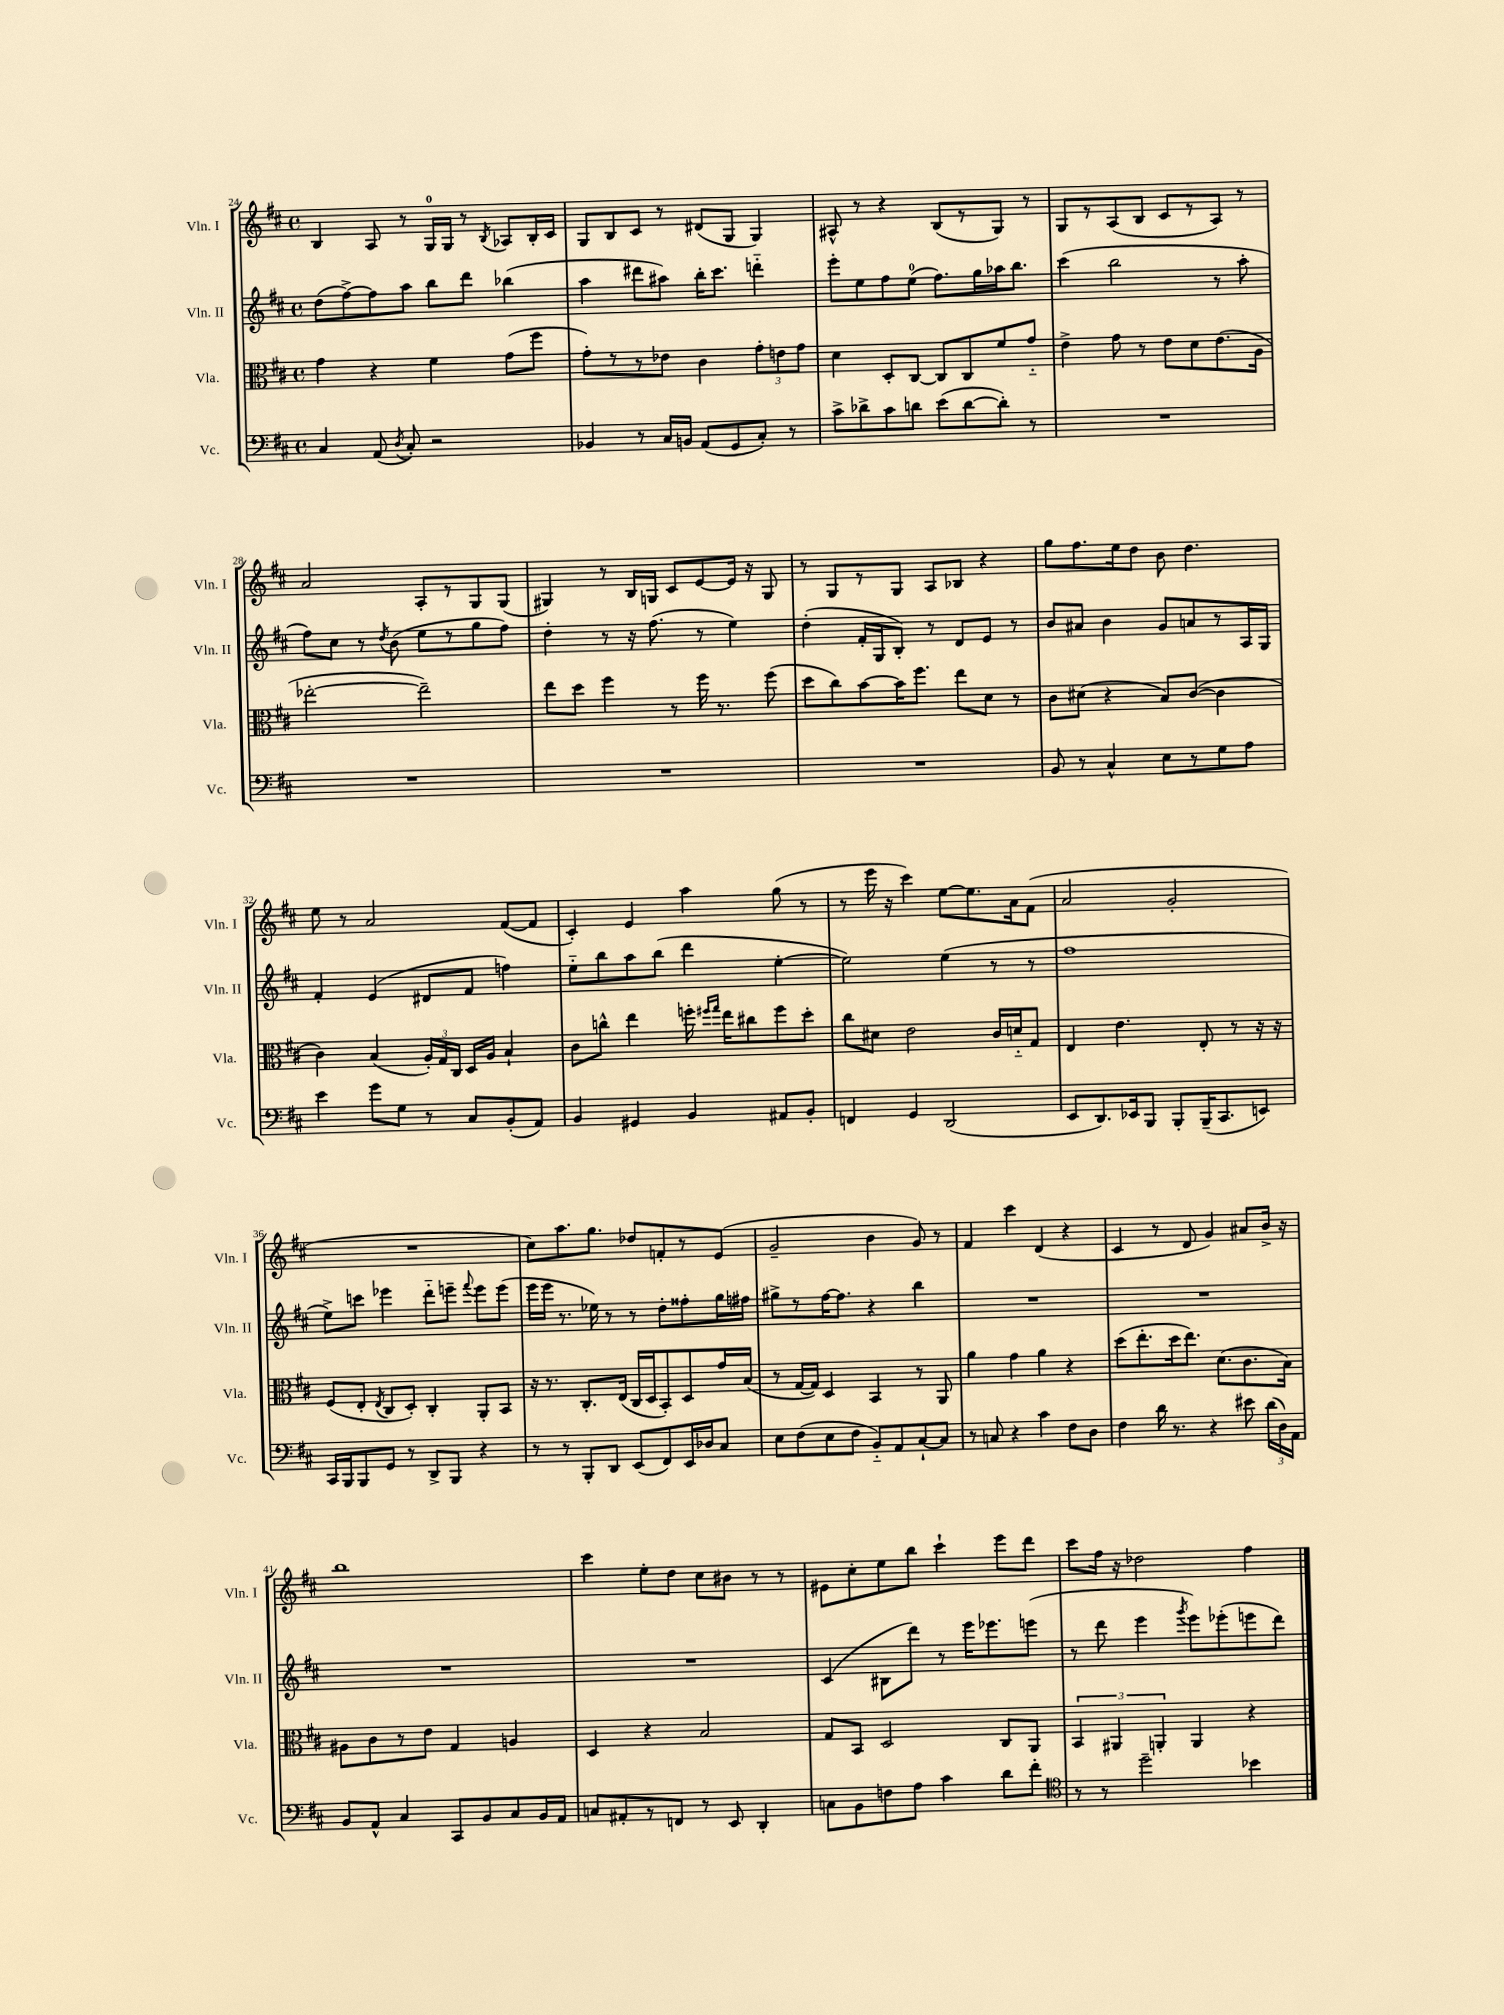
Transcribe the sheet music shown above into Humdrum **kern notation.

**kern	**kern	**kern	**kern
*staff4	*staff3	*staff2	*staff1
*clefF4	*clefC3	*clefG2	*clefG2
*k[f#c#]	*k[f#c#]	*k[f#c#]	*k[f#c#]
*M4/4	*M4/4	*M4/4	*M4/4
*met(c)	*met(c)	*met(c)	*met(c)
4C#/	4g\	(8dd\L	4B/
.	.	[8ff#^\)	.
(8AA/	4r	8ff#\]	8A/
8qD/	.	.	.
8C#'/)	.	8aa\J	8r
2r	4f#\	8bb\L	16G/LL
.	.	.	16G/JJ
.	.	8ddd\J	8r
.	.	.	8qB/
.	(8g\L	(4bb-\	8A-/L
.	8ff#\J	.	16B'/L
.	.	.	16c#/JJ
=	=	=	=
4BB-/	8g'\L)	4aa\	8G/L
.	8r	.	8B/
8r	8r	8ddd#\L	8c#/J
16C#/LL	8e-\J	8aa#\J)	8r
16BB/JJ	.	.	.
(8AA/L	4c#\	16bb'\LK	(8d#/L
.	.	8.ccc#\J	.
8GG/	.	.	8G/J
8C#'/J)	12g'\L	4ddd'~\	4G/)
.	12e\	.	.
8r	.	.	.
.	12g\J	.	.
=	=	=	=
8c#^\L	4d\	8eee'\L	8A#^^/
8d-^\	.	8ee\	8r
8c#\	8D'/L	8ff#\	4r
8d\J	[8C#/J	(8ee\J	.
(8e\L	8C#/]L	8.ff#\L)	(8B/L
[8d\	8C#/	.	8r
.	.	16gg\L	.
8d'\]J)	8f#/	16aa-\J	8G/J)
.	.	8.bb\J	.
8r	8g'~/J	.	8r
=	=	=	=
1r	4e^\	(4ccc#\	8G/L
.	.	.	8r
.	8g\	2bb\	(8A/
.	8r	.	8B/J
.	8e\L	.	8c#/L
.	8d\	.	8r
.	(8.e\	8r	8A/J)
.	.	8aa'\	8r
.	16A\Jk	.	.
=	=	=	=
1r	[2ee-'\	8ff#\L)	2a/
.	.	8cc#\J	.
.	.	8r	.
.	.	8qdd/	.
.	.	(8b\	.
.	2ee-~\])	8ee\L	8A'/L
.	.	8r	8r
.	.	8gg\	8G/
.	.	8ff#\J)	(8G/J
=	=	=	=
1r	8ee\L	4dd'\	4G#/)
.	8dd\J	.	.
.	4ff#\	8r	8r
.	.	16r	16B/LL
.	.	(8.ff#\	16G/JJ
.	8r	.	8c#/L
.	16ff#\	8r	[8e/
.	8.r	.	.
.	.	4ee\)	16e/]Jk
.	.	.	16r
.	(8ff#\	.	8G/
=	=	=	=
1r	8dd\L	(4dd'\	8r
.	8cc#\)	.	8G/L
.	[8b\	16f#'/LL	8r
.	.	16G/J	.
.	16b\]K	8B'/J)	8G/J
.	8.ff#\J	.	.
.	.	8r	8A/L
.	8ee\L	8d/L	8B-/J
.	8d\J	8e/J	4r
.	8r	8r	.
=	=	=	=
8BB/	8c#\L	8b/L	8gg\L
8r	(8d#\J	8a#/J	8.ff#\
4C#^^/	4r	4b\	.
.	.	.	16ee\k
.	.	.	8dd\J
8E\L	8B/L)	8g/L	8b\
8r	([8c#/J	8a/	4.dd\
8G\	4c#\]	8r	.
8A\J	.	16A/L	.
.	.	16G/JJ	.
=	=	=	=
4e\	4c#\)	4f#'/	8ee\
.	.	.	8r
8g\L	(4B/	(4e/	2a/
8G\J	.	.	.
8r	24A'/LL)	8d#/L	.
.	24G/	.	.
.	24C#/JJ	.	.
8C#/L	16D/LL	8f#/J	.
.	16A/JJ	.	.
(8BB'/	4B`/	4ff\)	([8f#/L
8AA/J)	.	.	8f#/]J
=	=	=	=
4BB/	8c#\L	8ee'~\L	4c#'/)
.	8cc^^\J	8bb\	.
4GG#/	4ee\	8aa\	4e/
.	.	(8bb\J	.
4BB/	16ff'\	4ddd\	4aa\
.	16qqff#/LL	.	.
.	16qqgg/JJ	.	.
.	16ee\LK	.	.
.	8cc#\	.	.
8AA#/L	8ff#\	[4ee'\	(8gg\
8BB'/J	8dd'\J	.	8r
=	=	=	=
4FF/	8cc#\L	2ee\])	8r
.	8d#\J	.	16eee\
.	.	.	16r
4GG/	2e\	.	4ccc#\)
(2DD/	.	(4ee\	[8ee\L
.	.	.	8.ee\]
.	16c#/LL	8r	.
.	16d'~/J	.	16a\k
.	8G/J	8r	(8f#\J
=	=	=	=
8EE/L	4E/	1ff#	2a/
8.DD/)	.	.	.
.	4.e\	.	.
16EE-/k	.	.	.
8BBB/J	.	.	.
8BBB'/L	.	.	2g'/
(16BBB~/K	8E'/	.	.
8.CC#/	.	.	.
.	8r	.	.
8EE/J)	16r	.	.
.	16r	.	.
=	=	=	=
16CC#/LL	(8F#/L	8ee^\L)	1r
16BBB/J	.	.	.
8BBB/	8E'/J	8ccc\J	.
.	8qE/	.	.
8GG/J	8C#/L	4eee-\	.
8r	8D'/J)	.	.
8DD^/L	4C#'/	8ddd'~\L	.
8BBB/J	.	8eee~\J	.
.	.	8qqfff#/	.
4r	8AA'/L	8eee\L	.
.	8BB/J	(8eee\J	.
=	=	=	=
8r	16r	16eee\LL	8cc#\L)
.	8.r	16eee\JJ	.
8r	.	8.r	8.aa\
8BBB'/L	8.C#'/L	.	.
.	.	16ee-\)	8.gg\J
8DD/J	.	8r	.
.	(16E/Jk	.	.
(8EE/L	16C#/LL	8r	8dd-/L
.	16D/J	.	.
8FF#/)	8BB'/)	8dd'\L	8f'/
16EE/L	8D/	8ff##'\	8r
16D-/J	.	.	.
8C#/J	16g/L	16gg\L	(8e/J
.	(16B/JJ	16ff#\JJ	.
=	=	=	=
8E\L	8r	8gg#^\L	2g~/
(8F#\	[16G/LL	8r	.
.	16G/]JJ)	.	.
8E\	4D/	[16ff#\K	.
.	.	8.ff#\]J	.
8F#\J	.	.	.
8BB'~/L)	4BB/	4r	4b\
8AA/	.	.	.
[8C#`/	8r	4bb\	8g/)
8C#/]J	8AA/	.	8r
=	=	=	=
8r	4a\	1r	4f#/
8C/	.	.	.
4r	4g\	.	4ccc#\
4c#\	4a\	.	(4d/
8F#\L	4r	.	4r
8D\J	.	.	.
=	=	=	=
4F#\	(8dd\L	1r	4c#/
.	8.ee'\	.	.
16d\	.	.	8r
8.r	16dd\k	.	.
.	8.ee\J)	.	8d/
4r	.	.	4g/)
.	(8.d\L	.	.
8e#\	8.c#\	.	8a#/L
(24d\LL	.	.	16b^/Jk
24D\)	.	.	.
.	16B\Jk)	.	16r
24AA\JJ	.	.	.
=	=	=	=
8BB/L	8A#\L	1r	1bb
8AA^^/J	8c#\	.	.
4C#/	8r	.	.
.	8e\J	.	.
8CC#/L	4G/	.	.
8BB/	.	.	.
8C#/	4A/	.	.
16BB/L	.	.	.
16AA/JJ	.	.	.
=	=	=	=
8C/L	4D/	1r	4ccc#\
8AA#'/	.	.	.
8r	4r	.	8ee'\L
8FF/J	.	.	8dd\J
8r	2B/	.	8cc#\L
8EE/	.	.	8b#\J
4DD'/	.	.	8r
.	.	.	8r
=	=	=	=
8C\L	8G/L	(4c#/	8e#\L
8BB\	8BB/J	.	8cc#'\
8F\	2D/	8B#\L	8ee\
8A\J	.	8ddd\J)	8bb\J
4c#\	.	8r	4ccc#`\
.	.	16eee\LK	.
.	.	8.eee-\	.
8d\L	8C#/L	.	8eee\L
8f#'\J	8AA/J	(8eee\J	8ddd\J
=	=	=	=
*clefC4	*	*	*
8r	6BB/	8r	8ccc#\L
8r	.	8ddd\	16ff#\Jk
.	6AA#/	.	.
.	.	.	16r
2dd~\	.	4eee\	2dd-\
.	6AA'/	.	.
.	.	8qggg/	.
.	4AA/	8eee\L)	.
.	.	(8eee-'\	.
4b-\	4r	8eee\	4ff#\
.	.	8ddd\J)	.
==	==	==	==
*-	*-	*-	*-
